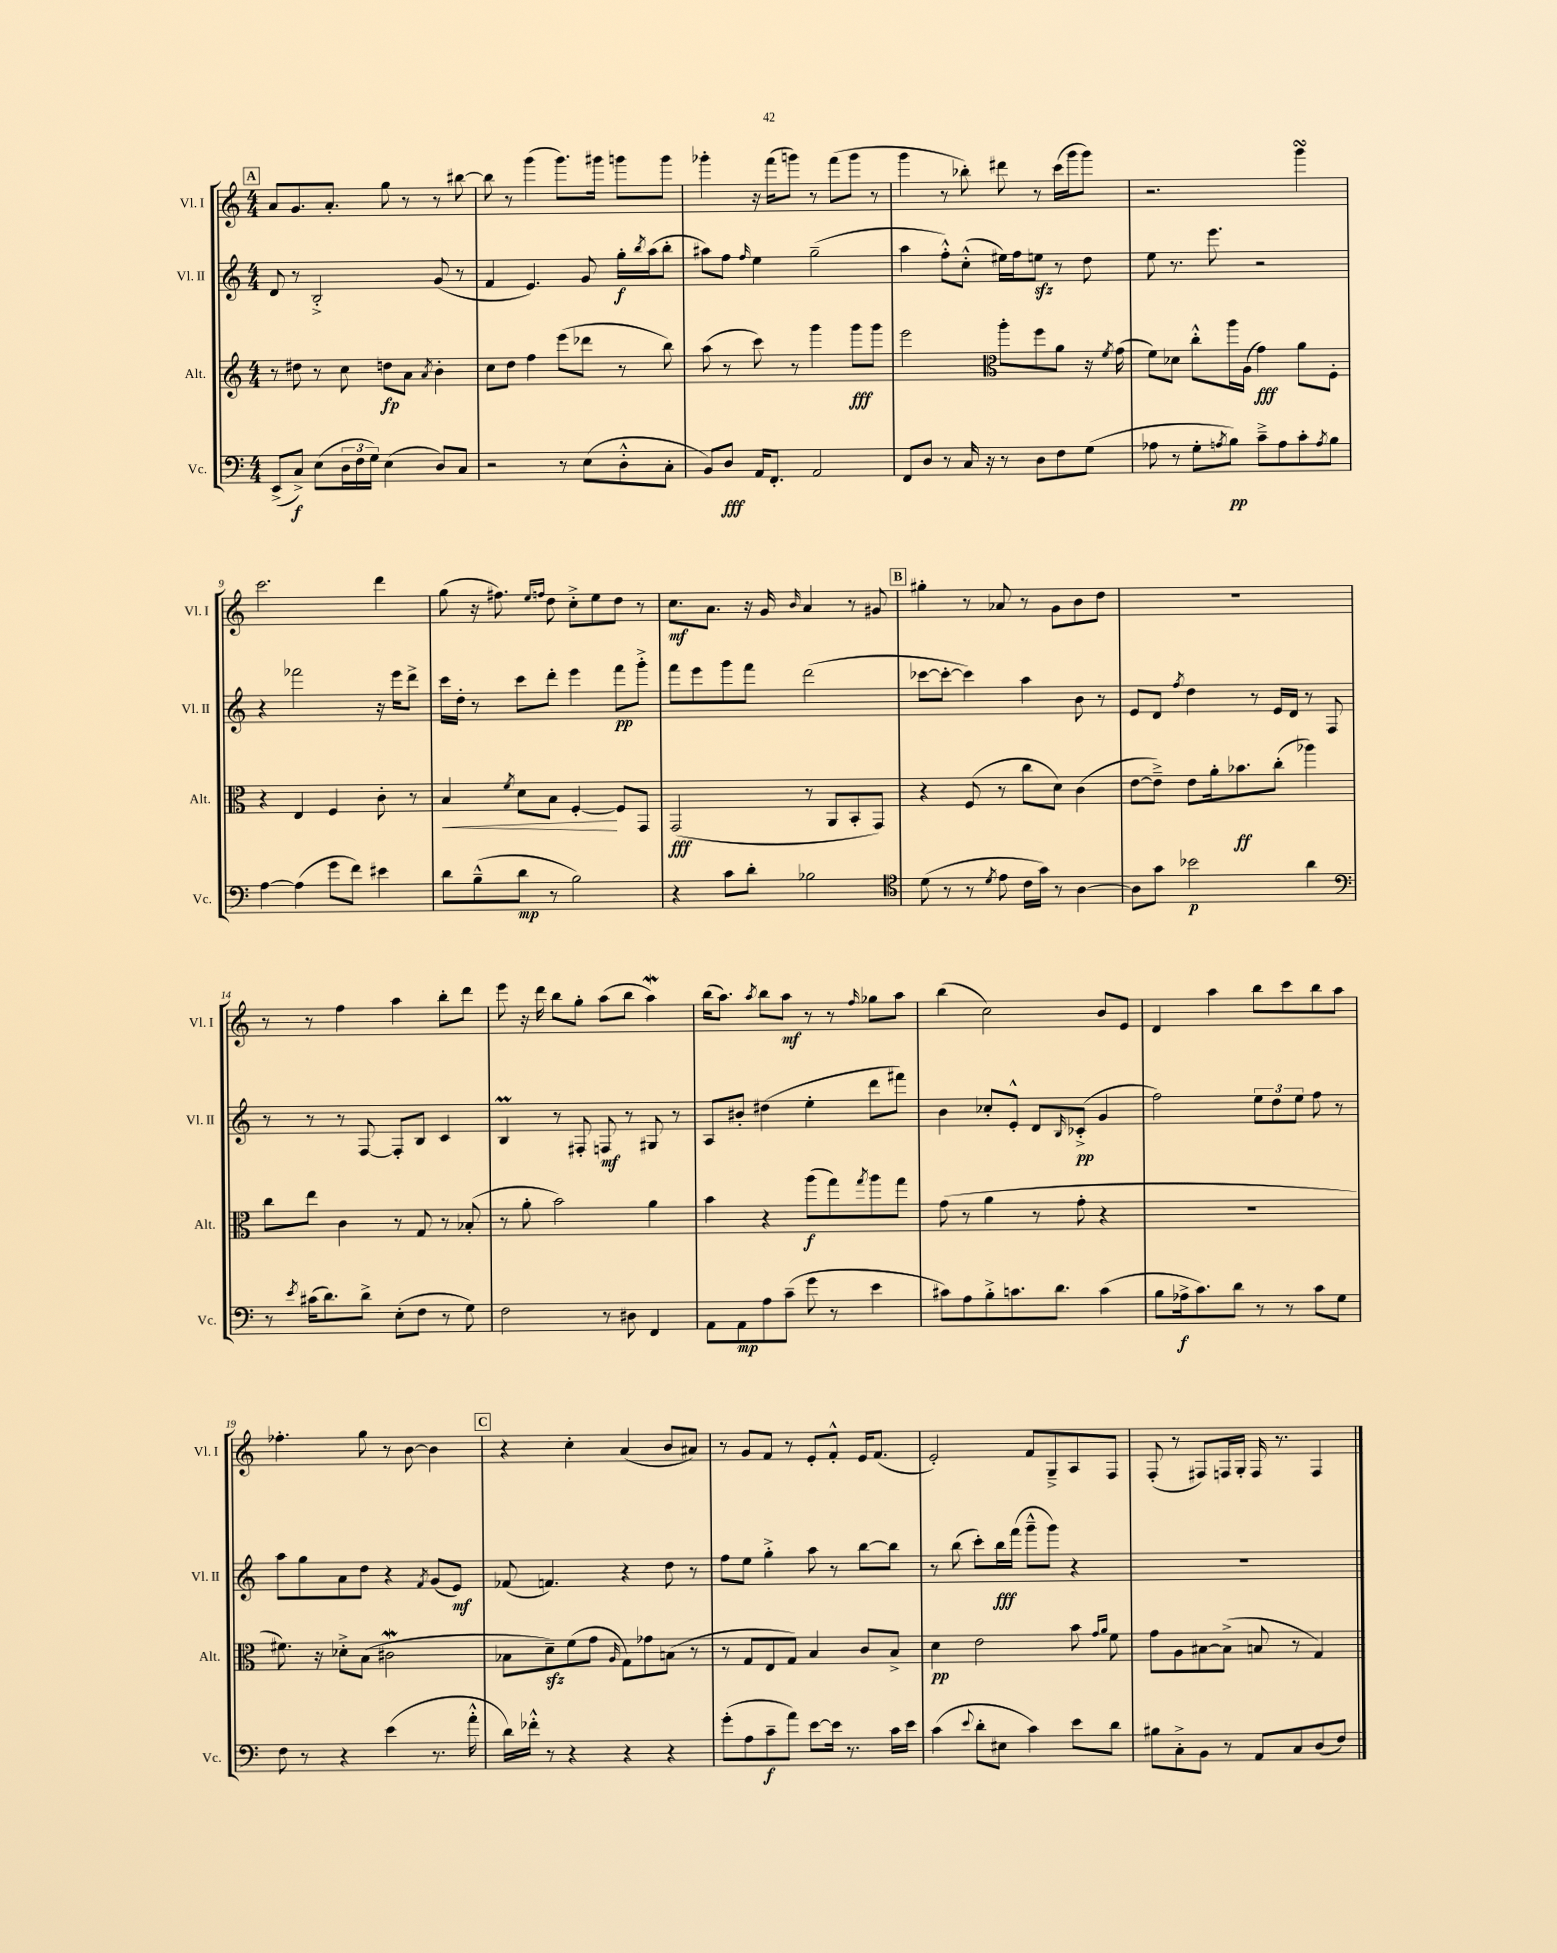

**kern	**kern	**kern	**kern
*staff4	*staff3	*staff2	*staff1
*clefF4	*clefG2	*clefG2	*clefG2
*k[]	*k[]	*k[]	*k[]
*M4/4	*M4/4	*M4/4	*M4/4
(8EE^	8r	8d	8a
8C^)	8dd#	8r	8.g
(8E	8r	2B'^	.
.	.	.	8.a'
24D	8cc	.	.
24F	.	.	.
24G)	.	.	.
(4E	8dd	.	8gg
.	8a	.	8r
.	8qa	.	.
8D)	4b'	(8g	8r
8C	.	8r	[8bb#
=	=	=	=
2r	8cc	4f	8bb#]
.	8dd	.	8r
.	4ff	4.e)	(4ggg
8r	(8eee	.	8.ggg)
(8E	8ddd-	8g	.
.	.	.	16ggg#
8D'^^	8r	16gg'	8ggg
.	.	8qbb	.
.	.	(16aa	.
8C'	8bb)	8bb'	8ggg
=	=	=	=
8BB)	(8aa	8aa#)	4ggg-'
8D	8r	8ff	.
.	.	16qqff	.
16AA	8ccc)	4ee	16r
8.FF'	.	.	(16fff
.	8r	.	8ggg)
2AA	4ggg	(2gg~	8r
.	.	.	(8fff
.	8ggg	.	8ggg
.	8ggg	.	8r
=	=	=	=
8FF	2eee	4aa	4ggg
8D	.	.	.
8r	.	8ff'^^)	8r
16C	.	(8cc'^^	8bb-')
16r	.	.	.
*	*clefC3	*	*
8r	8aa'	16ee#)	8ddd#
.	.	16ff	.
8D	8ff	8ee	8r
8F	8a	8r	(16ccc
.	.	.	16ggg
(8G	16r	8dd	8ggg)
.	8qf	.	.
.	(16g	.	.
=	=	=	=
8A-	8f)	8ee	2.r
8r	8d-	8.r	.
8G'	8cc'^^	.	.
.	.	8.eee	.
8qA	.	.	.
8B)	16aa	.	.
.	(16A	.	.
8c~^	4g)	2r	.
8A	.	.	.
8c'	8a	.	4ggg
8qA	.	.	.
8B	8F'	.	.
=	=	=	=
[4A	4r	4r	2.ccc
(4A]	4E	2fff-	.
8g	4F	.	.
8f)	.	.	.
4e#	8c'	16r	4ddd
.	.	16eee	.
.	8r	8ddd^	.
=	=	=	=
8d	4B	16ccc	(8gg
.	.	16dd'	.
(8B~^^	.	8r	16r
.	.	.	8.ff#)
.	8qf	.	.
8d	8d	8ccc	.
.	.	.	16qqee
.	.	.	16qqff
8r	8B	8ddd'	8dd
2B)	[4F'	4eee	8cc'^
.	.	.	8ee
.	8F]	8fff	8dd
.	8GG	8ggg'^	8r
=	=	=	=
4r	(2GG	8fff	8.cc
.	.	8eee	.
.	.	.	8.a
8c	.	8ggg	.
8d'	.	8fff	16r
.	.	.	16g
.	.	.	16qqb
2B-	8r	(2ddd	4a
.	8AA	.	.
.	8BB'	.	8r
.	8GG)	.	8g#
=	=	=	=
*clefC4	*	*	*
(8d	4r	[8ccc-	4gg#'
8r	.	8ccc-'_	.
8r	(8F	4ccc-])	8r
8qd	.	.	.
8e	8r	.	8a-
16c	8cc	4aa	8r
16g)	.	.	.
8r	8d)	.	8g
[4A	(4c	8b	8b
.	.	8r	8dd
=	=	=	=
8A]	[8e	8e	1r
8g	8e~^])	8d	.
.	.	8qff	.
2b-	8e	4dd	.
.	16a'	.	.
.	8.b-	.	.
.	.	8r	.
.	(8cc'	16e	.
.	.	16d	.
4a	4aa-)	8r	.
.	.	8F	.
=	=	=	=
*clefF4	*	*	*
8r	8cc	8r	8r
8qe	.	.	.
(16c#	8ee	8r	8r
8.d)	.	.	.
.	4c	8r	4ff
8d^	.	[8F	.
(8E'	8r	8F']	4aa
8F	8G	8B	.
8r	8r	4c	8bb'
8G)	(8B-'	.	8ddd
=	=	=	=
2F	8r	4B	8eee
.	8a'	.	16r
.	.	.	16ddd
.	2b)	8r	8bb
.	.	8F#'	8gg'
8r	.	8F	(8aa
8D#	.	8r	8bb
4FF	4a	8G#	4aa)
.	.	8r	.
=	=	=	=
8AA	4b	8A	(16bb
.	.	.	8.aa)
8AA	.	8b#'	.
.	.	.	8qaa
8A	4r	(4dd#	8bb
(8c~	.	.	8aa
8g	(8aa	4ee'	8r
8r	8gg)	.	8r
.	8qgg	.	16qqff
4e	8aa	8ddd	8gg-
.	8gg	8fff#)	8aa
=	=	=	=
8c#)	(8g	4b	(4bb
8A	8r	.	.
8B'^	4a	8cc-'	2cc)
8.c	.	8e'^^	.
.	8r	8d	.
8.d	.	.	.
.	.	16qqB	.
.	8g'	(8c-'^	.
(4c	4r	4g	8b
.	.	.	8e
=	=	=	=
8B	1r	2ff)	4d
16A-^	.	.	.
8.c)	.	.	.
.	.	.	4aa
8d	.	.	.
8r	.	12ee	8bb
.	.	12dd	.
8r	.	.	8ccc
.	.	12ee	.
8c	.	8ff	8bb
8G	.	8r	8aa
=	=	=	=
8F	8.f#)	8aa	4.ff-'
8r	.	8gg	.
.	16r	.	.
4r	8d-'^	8a	.
.	(8B	8dd	8gg
(4e	2c#	4r	8r
.	.	.	[8b
.	.	8qf	.
8.r	.	(8g	4b]
.	.	8e)	.
16a'^^	.	.	.
=	=	=	=
16d)	8B-	(8f-	4r
16f-'^^	.	.	.
8r	8d~)	4.f)	.
4r	(8f	.	4cc'
.	8g	.	.
.	16qqA	.	.
4r	8G)	4r	(4a
.	8g-	.	.
4r	(8B	8dd	8b
.	8r	8r	8a#)
=	=	=	=
(8g'	8r	8ff	8r
8A	8G	8ee	8g
8c~	8E	4gg'^	8f
8a)	8G)	.	8r
[8e	4B	8aa	8e'
16e]	.	8r	8f'^^
8.r	.	.	.
.	8c	[8bb	16e
.	.	.	(8.f
16c	8B^	8bb]	.
16e	.	.	.
=	=	=	=
(4c	4d	8r	2e')
.	.	(8bb	.
8qqe	.	.	.
8d'	2e	8ccc')	.
8E#	.	16bb	.
.	.	(16fff	.
4c)	.	8ggg~^^	8f
.	.	8ggg)	8G~^
8e	8b	4r	8A
.	16qqg	.	.
.	16qqa	.	.
8d	8f	.	8F
=	=	=	=
8B#	8g	1r	(8F'
8C'^	8A	.	8r
8BB	[8B#	.	8F#)
8r	(8B#^]	.	16F
.	.	.	16G'
8AA	8B	.	16F
.	.	.	8.r
8C	8r	.	.
(8D	4G)	.	4F
8F)	.	.	.
==	==	==	==
*-	*-	*-	*-
